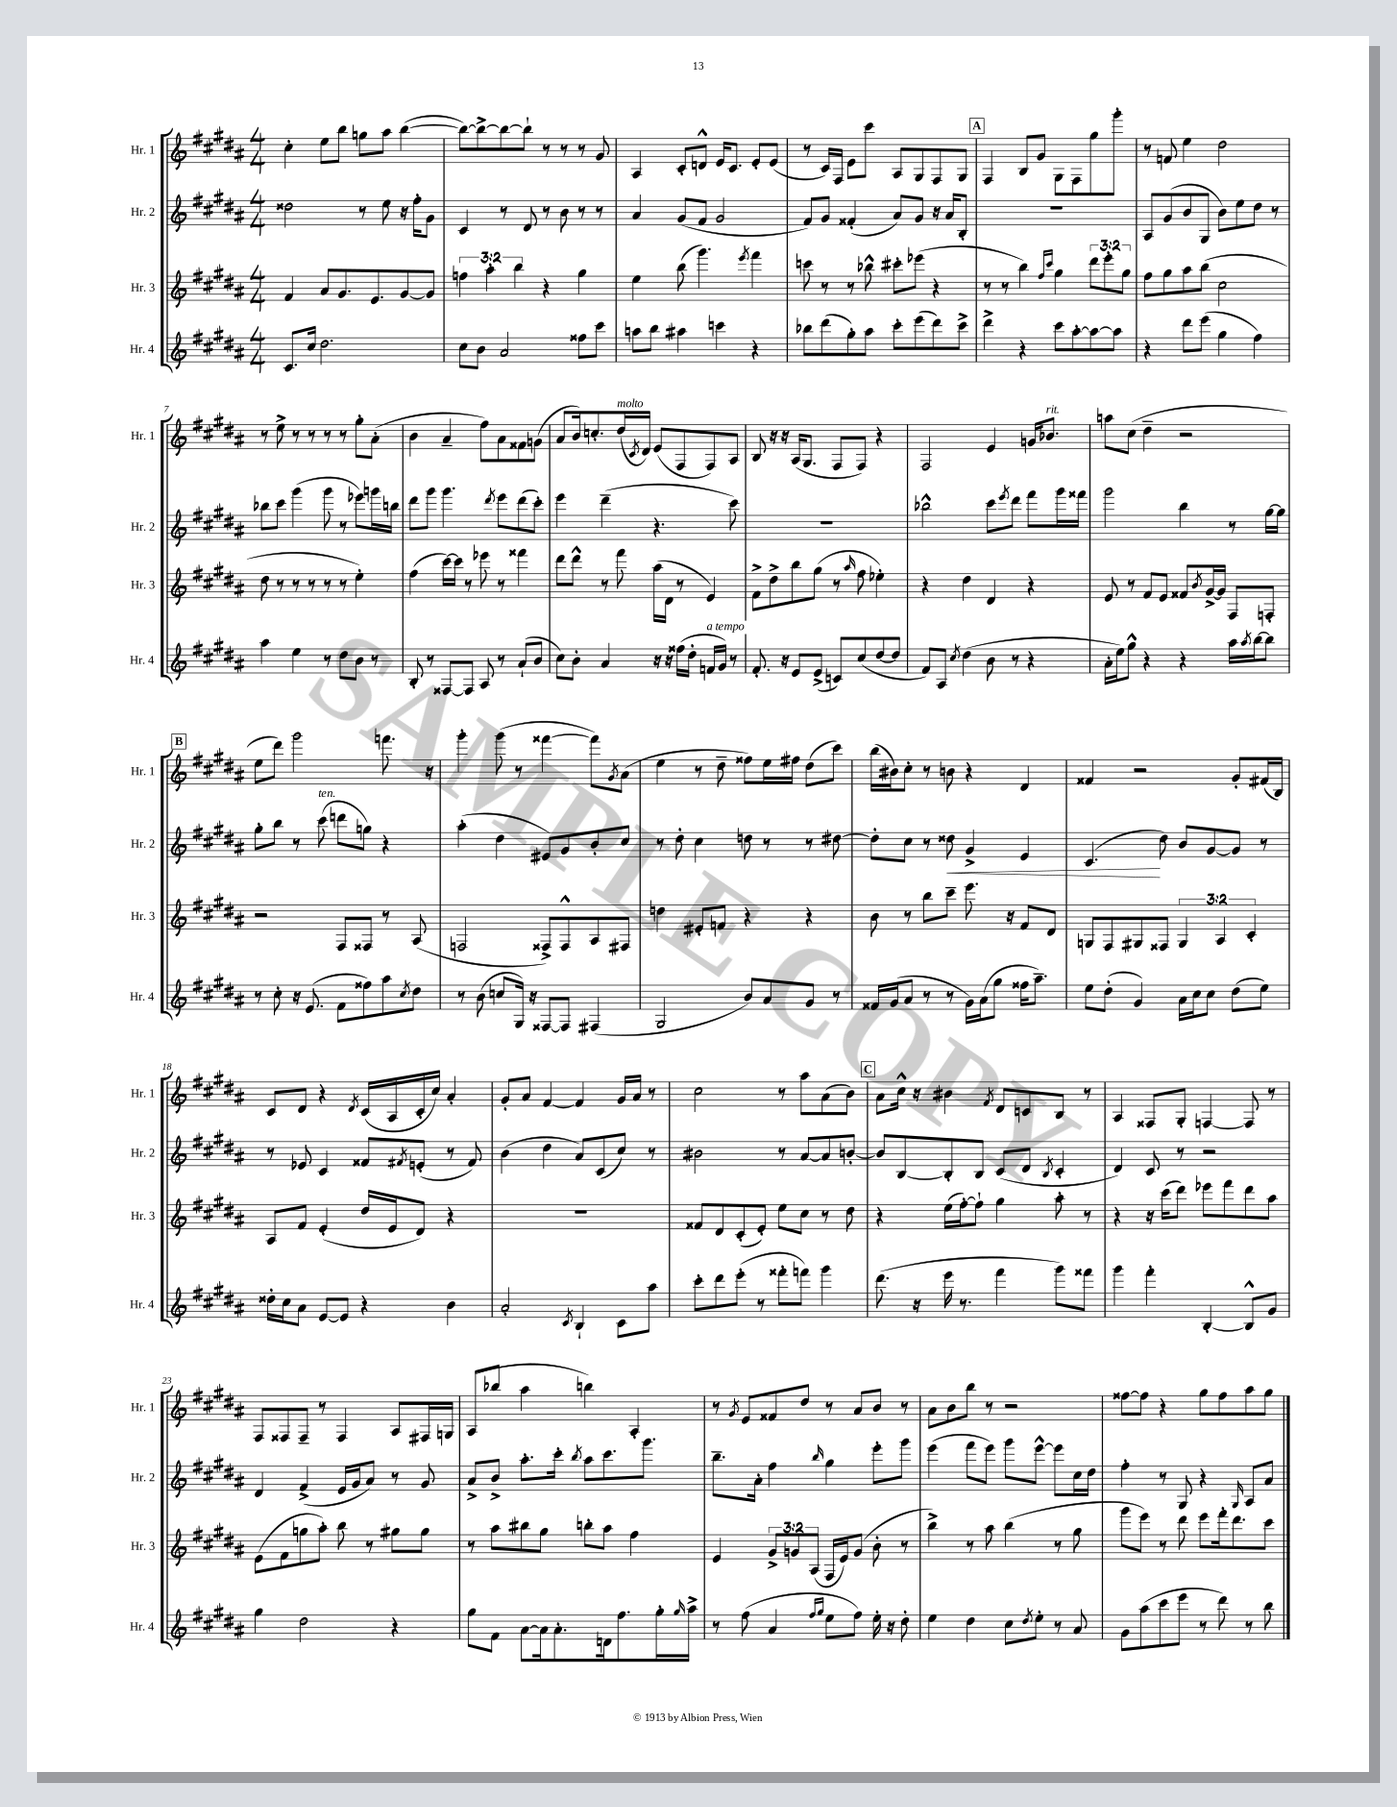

**kern	**kern	**kern	**kern
*staff4	*staff3	*staff2	*staff1
*clefG2	*clefG2	*clefG2	*clefG2
*k[f#c#g#d#a#]	*k[f#c#g#d#a#]	*k[f#c#g#d#a#]	*k[f#c#g#d#a#]
*M4/4	*M4/4	*M4/4	*M4/4
8.c#	4f#	2dd##	4cc#'
16cc#	.	.	.
2.dd#	8a#	.	8ee
.	8.g#	.	8bb
.	.	8r	8gg
.	8.e	.	.
.	.	8ee	8aa#
.	[8g#	16r	([4bb
.	.	16ff#'	.
.	8g#]	8g#	.
=	=	=	=
8cc#	6ff	4c#	8bb_)
8b	.	.	8bb^_
.	6aa#'	.	.
2a#	.	8r	8bb_
.	6bb	.	.
.	.	8d#	8bb`]
.	4r	8r	8r
.	.	8b	8r
8ff##	4gg#	8r	8r
8ccc#	.	8r	8g#
=	=	=	=
8aa	4ee	4a#	4A#
8bb	.	.	.
4aa#	(8bb	(8g#	8c#'
.	4.ggg#)	8f#	8d^^
4ccc	.	2g#	16e
.	.	.	8.c#
.	8qeee	.	.
4r	4fff#	.	8e'
.	.	.	(8e
=	=	=	=
8bb-	8ccc	8f#)	8r
(8ddd#	8r	8g#	16c#)
.	.	.	16F#
8gg#')	8r	(4f##'	8e
8aa#	8bb-^^	.	8ccc#
8ccc#'	8ccc#'	8a#)	8A#
(8eee	(8eee-	8g#	8G#
8ddd#)	4r	16r	8F#
.	.	16a#	.
8ccc#^	.	8B'	8G#
=	=	=	=
4ddd#^	8r	1r	4F#
.	8r	.	.
4r	4bb)	.	8B
.	.	.	8g#
.	16qqff#	.	.
.	16qqccc#	.	.
8ccc#	4gg#	.	8G#
[8aa#'	.	.	8F#
8aa#_	12ddd#	.	8gg#
.	12eee'	.	.
8aa#]	.	.	8ggg#'
.	12gg#	.	.
=	=	=	=
4r	8ff#	8A#	8r
.	8gg#	(8g#	8f
8ddd#	8aa#	8b	4ee
(8eee	(8bb	8G#	.
4gg#	2cc#	8b)	2dd#
.	.	8ee	.
4ff#)	.	8dd#	.
.	.	8r	.
=	=	=	=
4aa#	8dd#	8bb-	8r
.	8r	8ccc#	8ee^
4ee	8r	(4ggg#	8r
.	8r	.	8r
8r	8r	8ggg#	8r
8dd#	8r	8r	8r
8b	4ee')	8eee-)	8gg#'
8r	.	16ggg	(8a#'
.	.	16bb	.
=	=	=	=
8B'	(4ff#	8ddd#	4b
8r	.	8ggg#	.
[8F##	[16ccc#)	4.ggg#	4a#~
.	16ccc#]	.	.
8F##]	8r	.	.
8A#	8eee-	.	8ff#)
.	.	8qddd#	.
8r	8r	8eee	8a#
(8a#`	4fff##	(8ddd#	8f##
8b	.	8ccc#')	(8g
=	=	=	=
8cc#)	8ddd#	4eee	8a#
8b'	8ddd#^^	.	16b)
.	.	.	8.cc'
4a#	8r	(4ddd#~	.
.	8fff#	.	(16dd#
.	.	.	8qc#
.	.	.	16d#)
16r	(16aa#	4.r	(8e
16r	16d#	.	.
(16ff##	8r	.	8F#
16dd#'	.	.	.
16f	4e)	.	8F#)
16g#)	.	.	.
8r	.	8ccc#)	8A#
=	=	=	=
8.f#'	8f#^	1r	8B
.	8dd#^	.	16r
16r	.	.	16r
8e	8bb	.	(16A#
.	.	.	8.G#
(8e^	(8gg#	.	.
8c)	8r	.	8F#
.	16qqaa#	.	.
(8cc#	8ff#	.	8F#)
[8dd#	4ee-')	.	4r
8dd#]	.	.	.
=	=	=	=
8f#)	4r	2bb-^^	2F#
8A#	.	.	.
8qcc#	.	.	.
(4dd#	4dd#	.	.
8b	4d#	8ccc#	4e
.	.	8qeee	.
8r	.	8ddd#	.
4r	4r	8fff#	16g
.	.	.	8.b-
.	.	16ggg#	.
.	.	16fff##	.
=	=	=	=
16a#'	8e	2ggg#	8aa
16ee)	.	.	.
8gg#^^	8r	.	(8cc#
4r	8f#	.	4dd#~
.	8e	.	.
4r	8f##	4bb	2r
.	8qb	.	.
.	[16g#^	.	.
.	16g#]	.	.
16aa#	8F#	8r	.
8qaa#	.	.	.
[16bb	.	.	.
8bb]	8F'	[16gg#	.
.	.	16gg#]	.
=	=	=	=
8r	2r	8gg#'	8ee
8cc#'	.	8bb	8ddd#)
16r	.	8r	2ggg#
(8.e	.	.	.
.	.	(8ccc#	.
8f#	8F#	8ddd	.
8ff##)	8F##	8gg)	.
8aa#	8r	4r	8.fff
8qcc#	.	.	.
8dd#	(8A#	.	.
.	.	.	16r
=	=	=	=
8r	2F	(4aa#'	4ggg#'
(8b	.	.	.
8cc	.	4dd#	(8ggg#
16G#)	.	.	8r
16r	.	.	.
[8F##	8F##^)	8e#)	[4fff##
8F##]	8F##^^	8g#	.
(4F#	8A#	8b'	8fff##])
.	.	.	8qg#
.	8F#	8cc#	(8a#
=	=	=	=
2G#	4dd	8r	4ee
.	.	8dd#'	.
.	8e#'	4cc#	8r
.	8f	.	8dd#~
8b)	4r	8dd	8ff##)
8a#	.	8r	16ee
.	.	.	16ff#
8g#	4r	8r	(8dd#
8r	.	[8dd#	8ccc#)
=	=	=	=
16f##	8b	8dd#']	(16bb
(16g#	.	.	16b#)
8a#	8r	8cc#	8cc#'
8r	8bb	8r	8r
8r	8ccc#~	8dd##	8b
16g#)	8.eee	4g#^	4r
(16a#	.	.	.
8gg#	.	.	.
.	16r	.	.
16ff##	8f#	4e	4d#
8.aa#~)	.	.	.
.	8d#	.	.
=	=	=	=
8ee	8G	(4.c#	4f##
(8dd#'	8F#	.	.
4g#)	8G#	.	2r
.	8F##	8dd#)	.
16a#	6G#	8b	.
16cc#	.	.	.
8cc#	.	[8g#	.
.	6A#	.	.
(8dd#	.	8g#]	8g#'
.	6c#'	.	.
8ee)	.	8r	(16f#
.	.	.	16B)
=	=	=	=
16dd##'	8A#	8r	8c#
16cc#	.	.	.
8a#	8f#	8e-	8d#
[8e	(4e'	4c#	4r
8e]	.	.	.
.	.	.	8qd#
4r	16dd#	8f##	(16c#
.	16e	.	16A#
.	.	8qf#	.
.	8d#)	(8e'	16c#'
.	.	.	16cc#)
4b	4r	8r	4a#'
.	.	8f#)	.
=	=	=	=
2a#'	1r	(4b	8g#'
.	.	.	8a#
.	.	4dd#	[4f#
8qc#	.	.	.
4B`	.	8a#)	4f#]
.	.	(8c#	.
8c#	.	8cc#)	16g#
.	.	.	16a#
8aa#	.	8r	8r
=	=	=	=
8ccc#'	8f##	2b#	2cc#
8ddd#	8d#	.	.
(8eee'	(8c#'	.	.
8r	8e')	.	.
8fff##'	8ee	8r	8r
8fff)	8cc#	[8a#	8aa#
4ggg#	8r	8a#]	(8a#
.	8dd#	[8b'	8b)
=	=	=	=
(8.ddd#	4r	8b]	8a#
.	.	[8B	16cc#^^
16r	.	.	16r
16eee	(16ee	8B']	4b#
8.r	[16ff#')	.	.
.	8ff#`]	8B	.
.	.	.	8qf#
4fff#	4gg#	(8c#	8d#
.	.	8d#	8c
.	.	8qB	.
8ggg#)	8aa#'	4c#'	8B
8fff##	8r	.	8r
=	=	=	=
4ggg#	4r	4d#)	4A#
4fff#'	16r	8c#	8F##
.	(16ccc#	.	.
.	8ddd#)	8r	8G#'
[4B'	8eee-	2r	[4F
.	8fff#	.	.
8B^^]	8ddd#	.	8F]
8g#	8aa#	.	8r
=	=	=	=
4gg#	(8e	4d#	8F#
.	8f#	.	8F##
2dd#	8gg	(4f#^	8F##~
.	8aa#')	.	8r
.	8bb	16e	4F##
.	.	16g#	.
.	8r	8a#)	.
4r	8gg#	8r	8A#
.	8gg#	8g#	16F#
.	.	.	16G
=	=	=	=
8gg#	8r	8a#^	(8A#
8f#	8aa#	8b^	8bb-
[8a#	8bb#	8.aa#'	4aa#
16a#]	8gg#	.	.
8.a#'	.	16ccc#'	.
.	.	8qbb	.
.	8bb'	8aa#	4bb)
16d	8aa#	8.ccc#	.
8.ff#	.	.	.
.	4ff#	.	4A#'
.	.	8.ggg#	.
16gg#'	.	.	.
16qqgg#	.	.	.
16aa#^	.	.	.
=	=	=	=
8r	4e	8.bb~	8r
.	.	.	8qg#
(8ff#	.	.	8e
.	.	16a#'	.
4a#	12g#^	4ff#	8f##
.	12g	.	.
.	.	.	8dd#
.	(12A#	.	.
16qqff#	.	.	.
16qqgg#	.	16qqbb	.
8ee	16F#	4gg#	8r
.	16e)	.	.
8ff#)	(8g	.	8a#
16ee'	8b'	8eee'	8b
16r	.	.	.
8dd#'	8r	8ggg#	8r
=	=	=	=
4ee	4bb^)	(4eee	8a#
.	.	.	8b
4dd#	8r	8fff#	8bb
.	8aa#	8eee)	8r
8cc#	(4bb	8ggg#	2r
8qdd#	.	.	.
8ee'	.	[8eee^^	.
8r	8r	8eee]	.
8a#	8gg#	16cc#	.
.	.	16dd#	.
=	=	=	=
8g#	8ggg#	4ff#'	[8ff##
(8aa#	8eee)	.	8ff##]
8ccc#	8r	8r	4r
8eee	8ddd#	8G#	.
8r	8eee	4r	8gg#
8ddd#)	16fff#'	.	8ff##
.	8.ddd#	.	.
.	.	16qqG#	.
8r	.	8A#	8aa#
8bb	8ccc#	8a#	8gg#
==	==	==	==
*-	*-	*-	*-
